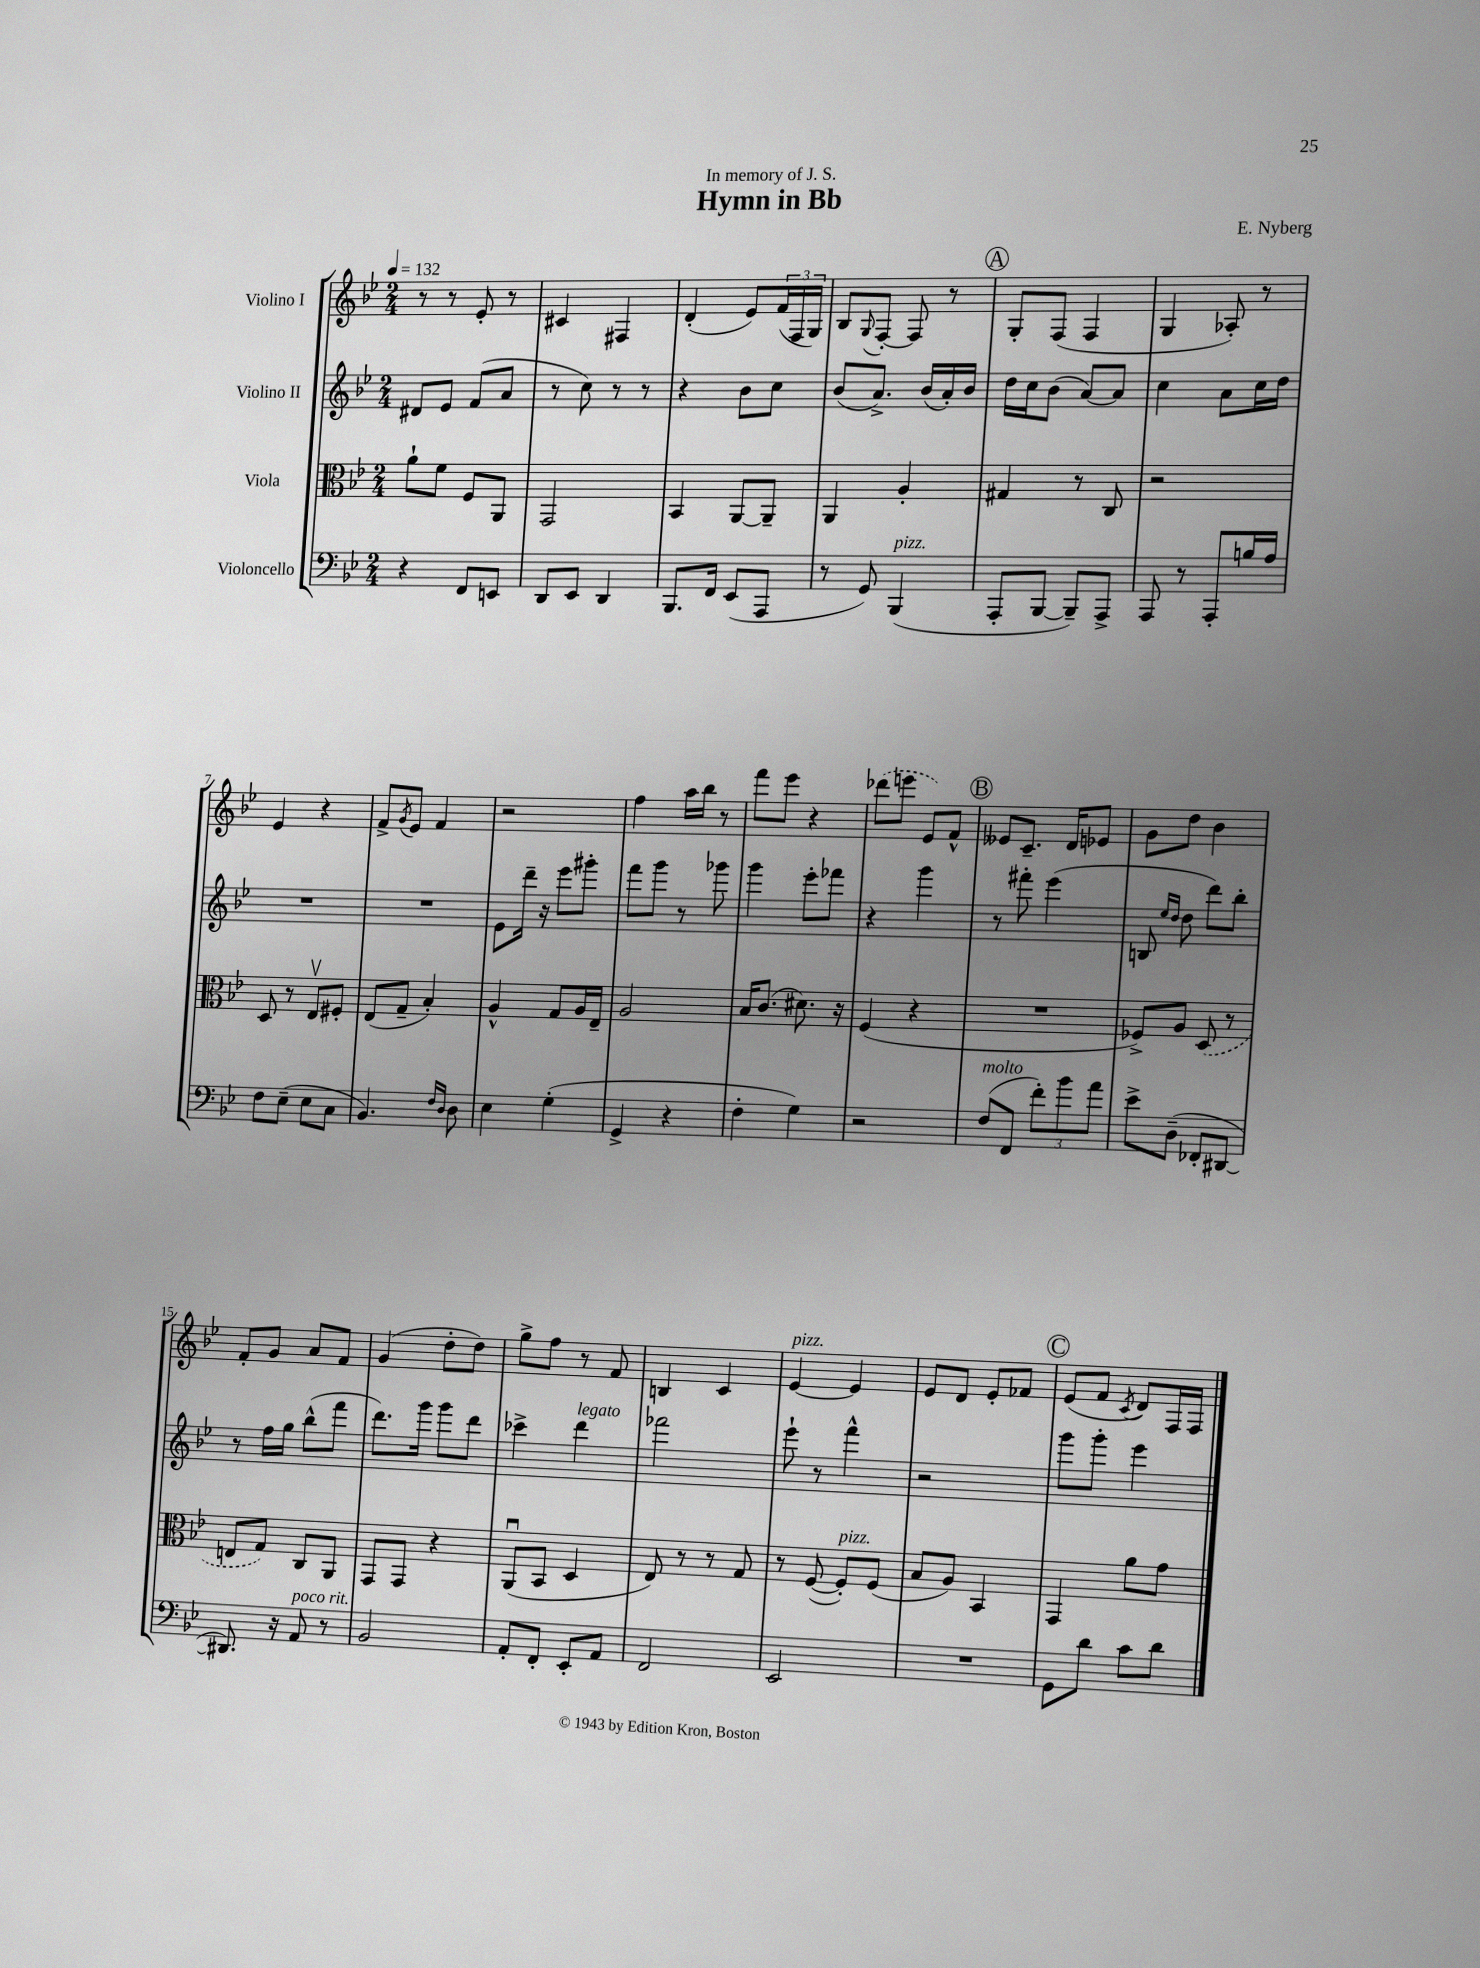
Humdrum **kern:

**kern	**kern	**kern	**kern
*part4	*part3	*part2	*part1
*staff4	*staff3	*staff2	*staff1
*I"Violoncello	*I"Viola	*I"Violino II	*I"Violino I
*clefF4	*clefC3	*clefG2	*clefG2
*k[b-e-]	*k[b-e-]	*k[b-e-]	*k[b-e-]
*M2/4	*M2/4	*M2/4	*M2/4
*MM132	*MM132	*MM132	*MM132
=1	=1	=1	=1
4r	8a`\L	8d#X/L	8r
.	8f\J	8e-/J	8r
8FF/L	8F/L	(8f/L	8e-'/
8EEn/J	8AA/J	8a/J	8r
=2	=2	=2	=2
8DD/L	2GG/	8r	4c#X/
8EE-/J	.	8cc\)	.
4DD/	.	8r	4F#X/
.	.	8r	.
=3	=3	=3	=3
8.BBB-/L	4BB-/	4r	(4d'/
16FF/Jk	.	.	.
(8EE-/L	[8AA/L	8b-\L	8e-/L)
8AAA/J	8AA~/J]	8cc\J	(24f/L
.	.	.	24F/
.	.	.	24G/JJ)
=4	=4	=4	=4
8r	4AA/	(8b-/L	8B-/L
.	.	.	8qqG/
8GG/)	.	8.a^/J)	[8F'/J
!LO:TX:a:i:t=pizz.	!	!	!
(4BBB-/	4A'/	.	8F/]
.	.	(16b-/LL	.
.	.	16a'/)	8r
.	.	16b-/JJ	.
!!LO:REH:place=s1:t=A
=5	=5	=5	=5
8AAA'/L	4G#X/	16dd\LL	8G'/L
.	.	16cc\J	.
[8BBB-/J	.	(8b-\J	(8F/J
8BBB-~/L])	8r	[8a/L)	4F/
8AAA^/J	8C/	8a/J]	.
=6	=6	=6	=6
8AAA/	2r	4cc\	4G/
8r	.	.	.
8AAA'/L	.	8a\L	8A-X'/)
16Bn/L	.	16cc\L	8r
16A/JJ	.	16dd\JJ	.
!!LO:LB:g=z
=7	=7	=7	=7
8F\L	8D/	2r	4e-/
(8E-~\J	8r	.	.
8E-\L	8E-v/L	.	4r
8C\J	8F#X'/J	.	.
=8	=8	=8	=8
4.BB-/)	(8E-/L	2r	8f^/L
.	.	.	8qg/
.	8G~/J	.	8e-/J
.	4B-'/)	.	4f/
16qqF/LL	.	.	.
16qqD/JJ	.	.	.
8D\	.	.	.
=9	=9	=9	=9
4E-\	4A^^/	8e-\L	2r
.	.	16ddd~\Jk	.
.	.	16r	.
(4G'\	8G/L	8eee-\L	.
.	16A/L	8ggg#X'\J	.
.	16E-~/JJ	.	.
=10	=10	=10	=10
4GG^/	2A/	8fff\L	4ff\
.	.	8ggg\J	.
4r	.	8r	16aa\LL
.	.	.	16bb-\JJ
.	.	8ggg-X\	8r
=11	=11	=11	=11
4F'\	16B-/KL	4ggg\	8fff\L
.	(8.c/J	.	.
.	.	.	8eee-\J
4G\)	8.d#X\)	8eee-'\L	4r
.	.	8fff-X\J	.
.	16r	.	.
=12	=12	=12	=12
2r	(4F/	4r	(8ddd-X\L
.	.	.	8eeen\J
.	4r	4ggg\	8e-/L)
.	.	.	8f^^/J
!!LO:REH:place=s1:t=B
=13	=13	=13	=13
!LO:TX:a:i:t=molto	!	!	!
(8F/L	2r	8r	8e--X/L
8FF/J	.	8fff#X'\	8.c~/J
12f'\L)	.	(4eee-\	.
.	.	.	16d/KL
12b-\	.	.	.
.	.	.	8e-X/J
12a\J	.	.	.
=14	=14	=14	=14
8e-^\L	8F-X^/L)	8Bn/	8g\L
.	.	16qqee-/LL	.
.	.	16qqdd/JJ	.
(8D~\J	8A/J	8dd\	8dd\J
8FF-X'/L	(8D/	8ddd\L)	4b-\
[8DD#X/J	8r	8bb-'\J	.
!!LO:LB:g=z
=15	=15	=15	=15
8.DD#X/])	8En/L	8r	8f'/L
.	8G/J)	16ff\LL	8g/J
16r	.	16gg\JJ	.
!LO:TX:a:i:t=poco rit.	!	!	!
8AA/	8C/L	(8bb-^^\L	8a/L
8r	8AA/J	8fff\J	8f/J
=16	=16	=16	=16
2BB-/	8GG/L	8.ddd\L)	(4g/
.	8GG/J	.	.
.	.	16ggg\Jk	.
.	4r	8ggg\L	8dd'\L
.	.	8ddd\J	8dd\J)
=17	=17	=17	=17
8AA'/L	(8AAu/L	4ccc-X^\	8gg^\L
8FF'/J	8BB-/J	.	8ff\J
!	!	!LO:TX:a:i:t=legato	!
8EE-'/L	4D/	4ddd\	8r
8AA/J	.	.	8f/
=18	=18	=18	=18
2FF/	8E-/)	2fff-X\	4Bn/
.	8r	.	.
.	8r	.	4c/
.	8G/	.	.
=19	=19	=19	=19
!	!	!	!LO:TX:a:i:t=pizz.
2EE-/	8r	8eee-`\	[4e-/
.	([8F/	8r	.
!	!LO:TX:a:i:t=pizz.	!	!
.	8F'/L])	4fff^^\	4e-/]
.	(8F/J	.	.
=20	=20	=20	=20
2r	8B-/L	2r	8e-/L
.	8A/J)	.	8d/J
.	4BB-/	.	8e-'/L
.	.	.	8f-X/J
!!LO:REH:place=s1:t=C
=21	=21	=21	=21
8GG\L	4GG/	8ggg\L	(8e-/L
8d\J	.	8ggg'\J	8f/J
.	.	.	8qc/
8c\L	8a\L	4eee-\	8d/L)
8d\J	8g\J	.	16F/L
.	.	.	16F/JJ
==	==	==	==
*-	*-	*-	*-
